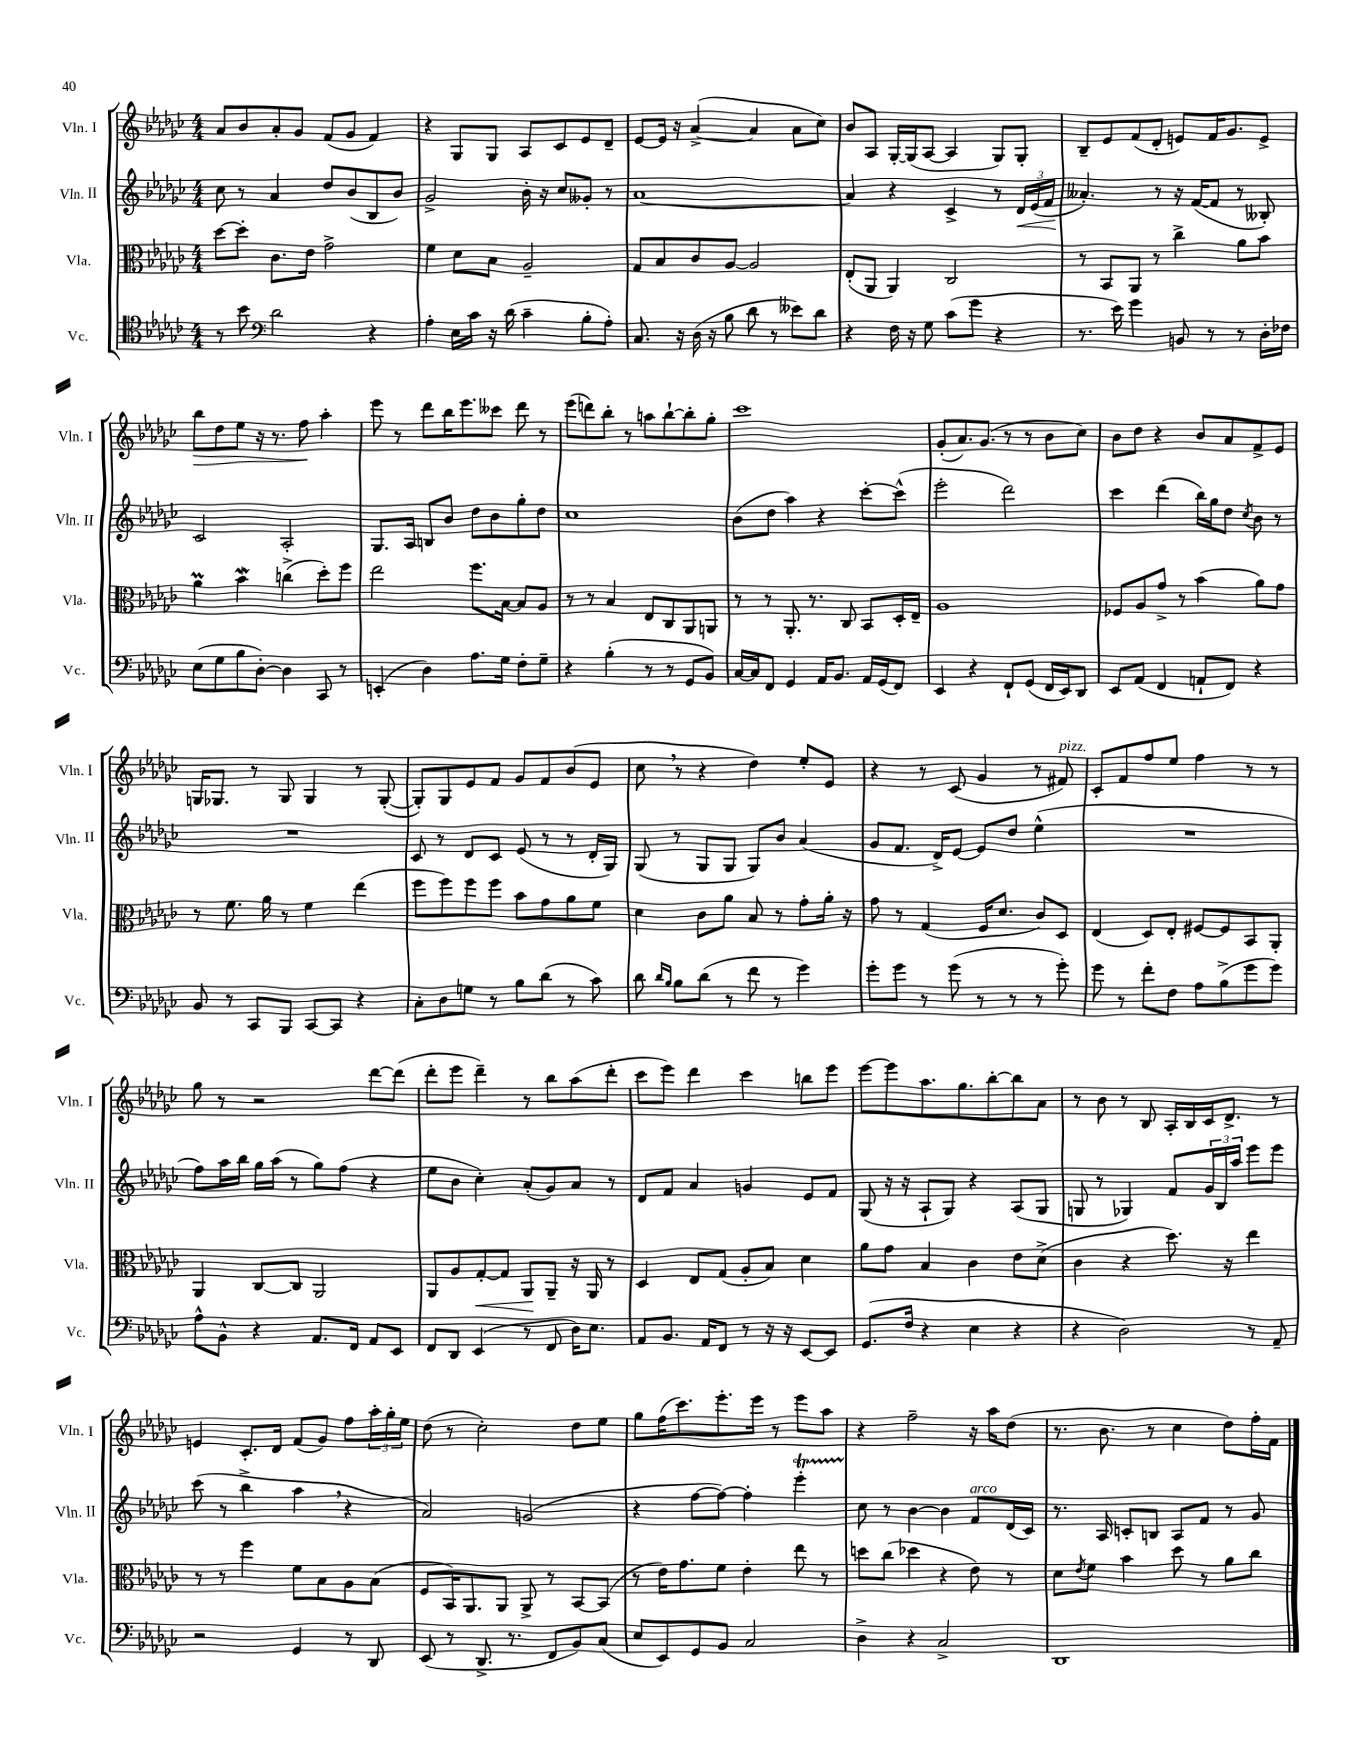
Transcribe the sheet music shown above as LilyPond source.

<<
\new StaffGroup <<
\new Staff = "s0" \with { instrumentName = "Vln. I" shortInstrumentName = "Vln. I" } {
    \clef treble \key ges \major \numericTimeSignature \time 4/4
    aes'8 bes'8 aes'8-. ges'8 f'8( ges'8 f'4) |
    r4 ges8 ges8 aes8 ces'8 ees'8 des'8-- |
    ees'8~ ees'16 r16 aes'4~->( aes'4 aes'8 ces''8) |
    bes'8 aes8 ges16~-. ges16( aes8~ aes4 ges8) ges8-. |
    bes8-- ees'8 f'8( des'8-. e'8) f'16 ges'8. e'8-> |
    bes''8\> des''8 ees''8 r16 r8. f''8\! aes''4-. |
    ees'''8 r8 des'''8 bes''16 ees'''8. ceses'''8 des'''8 r8 |
    ees'''8( d'''8) bes''8-. r8 a''8 bes''8~-! bes''8-. ges''8-. |
    ces'''1 |
    ges'8-.( aes'8.) ges'8.( r8 r8 bes'8 ces''8) |
    bes'8 des''8 r4 bes'8 aes'8 f'8-> ees'8 |
    g16 ges8. r8 ges8 ges4 r8 ges8~-.( |
    ges8-.) ges8 ees'8 f'8 ges'8 f'8 bes'8( ees'8 |
    ces''8 \breathe r8 r4 des''4) ees''8-. ees'8 |
    r4 r8 ces'8( ges'4 r8 fis'8^\markup { \italic "pizz." }) |
    ces'8-. f'8 f''8 ees''8 f''4 r8 r8 |
    ges''8 r8 r2 des'''8~ des'''8( |
    des'''8-. ees'''8 des'''4--) r8 bes''8 aes''8( des'''8-. |
    ces'''8 ees'''8) des'''4 ces'''4 b''8 ees'''8 |
    ees'''8~ ees'''8 aes''8. ges''8. bes''8~-. bes''8 aes'8 |
    r8 bes'8 r8 bes8 aes16-. bes16 ces'16 des'8.-> r8 |
    e'4 ces'8.-. des'16 f'8( ges'8) f''8 \tuplet 3/2 { aes''16-. ges''16-. ees''16 } |
    des''8( r8 ces''2-.) des''8 ees''8 |
    ges''8 f''16( ces'''8.) ees'''8.-. ees'''16 r8 ees'''8 aes''8 |
    r4 f''2-- r16 aes''16 des''8( |
    r8. bes'8. r8 ces''4 des''8) f''16-. f'16 \bar "|." |
}
\new Staff = "s1" \with { instrumentName = "Vln. II" shortInstrumentName = "Vln. II" } {
    \clef treble \key ges \major \numericTimeSignature \time 4/4
    ces''8 r8 aes'4 des''8 bes'8( bes8 bes'8) |
    ges'2-> bes'16-. r16 ces''8 geses'8-. r8 |
    aes'1~ |
    aes'4 r4 ces'4-> r8 \tuplet 3/2 { des'16\< ees'16( f'16 } |
    aeses'4.-.\!) r8 r16 f'16~( f'8 r8 beses8-.) |
    ces'2 aes2-. |
    ges8. aes16 b8 bes'8 des''8 bes'8 ges''8-. des''8 |
    ces''1 |
    bes'8( des''8 aes''4) r4 ces'''8~-. ces'''8-^( |
    ees'''2-. des'''2) |
    ces'''4 des'''4( bes''16) ges''16 des''8 \acciaccatura { ces''8 } bes'8 r8 |
    R1 |
    ces'8 r8 des'8 ces'8 ees'8( r8 r8 des'16-. ges16) |
    ges8( r8 ges8 ges8 ges8) bes'8 aes'4( |
    ges'8 f'8. des'16->) ees'8~ ees'8 des''8 ees''4-^( |
    R1 |
    f''8) aes''16 bes''16 ges''16 aes''16( r8 ges''8) f''8( r4 |
    ees''8 bes'8 ces''4-.) aes'8-.( ges'8) aes'8 r8 |
    des'8 f'8 aes'4 g'4 ees'8 f'8 |
    ges8( r16 r16 aes8-! ges8) r4 aes8( ges8 |
    g8 r8 ges4) f'8 \tuplet 3/2 { ges'16 bes16 aes''16 } ees'''8 ees'''8 |
    ces'''8( r8 bes''4-> aes''4 \breathe r4 |
    aes'2) g'2( |
    r4 f''8~ f''8~) f''4-. ees'''4-.\startTrillSpan |
    ces''8\stopTrillSpan r8 bes'4~ bes'4 f'8^\markup { \italic "arco" } des'16( ces'16) |
    r8. aes16 c'8-. b8 aes8 f'8 r8 ges'8 \bar "|." |
}
\new Staff = "s2" \with { instrumentName = "Vla." shortInstrumentName = "Vla." } {
    \clef alto \key ges \major \numericTimeSignature \time 4/4
    des''8~ des''8-. ces'8. ees'16 ges'2-> |
    f'4 des'8 bes8 aes2-- |
    ges8 bes8 ces'8 aes8~ aes2 |
    ees8-.( aes,8 aes,4) ces2 |
    r8 bes,8 aes,8 r8 ces''4-> aes'8 bes'8 |
    aes'4\prall bes'4\mordent c''4->( des''8-.) f''8 |
    ees''2 f''8. bes16~ bes8 aes8 |
    r8 r8 bes4 ees8 ces8 aes,8 a,8 |
    r8 r8 aes,8.-. r8. ces8 bes,8 des16-. ees16-- |
    aes1 |
    fes8 aes8 ges'8-> r8 bes'4( aes'8) ges'8 |
    r8 f'8. aes'16 r8 f'4 ees''4( |
    f''8 f''8) f''8 f''8 bes'8 ges'8 aes'8 f'8 |
    des'4 ces'8 aes'8 bes8 r8 ges'8-. aes'16-. r16 |
    ges'8 r8 ges4( f16 des'8. ces'8) des8 |
    ees4( des8) ees8-. fis8~ fis8 bes,8 aes,8-. |
    aes,4 ces8~ ces8 aes,2 |
    aes,8 aes8 ges8~-.\< ges8 aes,8\! aes,8-- r16 aes,16 r8 |
    des4 ees8 ges8( aes8-. bes8) des'4 |
    aes'8 ges'8 bes4 ces'4 ees'8 des'8->( |
    ces'4 r4 des''8.) r16 ees''4 |
    r8 r8 f''4 f'8 bes8 aes8 bes8( |
    f8 bes,16) aes,8. aes,8 aes,8-> r8 bes,8~ bes,8( |
    r8 ees'16) ges'8. f'8 ees'4-. ees''8 r8 |
    d''8 ces''8( des''4 r4 ees'8) r8 |
    des'8 \acciaccatura { ees'8 } f'8 bes'4 des''8 r8 aes'8 ces''8 \bar "|." |
}
\new Staff = "s3" \with { instrumentName = "Vc." shortInstrumentName = "Vc." } {
    \clef tenor \key ges \major \numericTimeSignature \time 4/4
    r8 bes'8 \clef bass des'2 r4 |
    aes4-. ees16 ces'16 r16 des'16( ces'4-- bes8-. aes8-.) |
    ces8. r16 des16( r16 bes8 des'8 r8 eeses'8) des'8 |
    r4 f16 r16 ges8 ces'8( ges'8 r4 |
    r8. ees'16) ges'4 b,8 r8 r8 des16-. fes16 |
    ees8( ges8 bes8 des8~-.) des4 ces,8 r8 |
    e,4-.( des4) aes8. ges16 f8-. ges8-- |
    r4 bes4-.( r8 r8 ges,8 bes,8) |
    ces16~ ces16 f,8 ges,4 aes,16 bes,8. aes,16 ges,16( f,8) |
    ees,4 r4 f,8-! ges,8( f,16 ees,16) des,8 |
    ees,8 aes,8( f,4 a,8-! f,8) r4 |
    bes,8 r8 ces,8 bes,,8 ces,8~ ces,8 r4 |
    ces8-. des8 g8 r8 bes8 des'8( r8 ces'8) |
    des'8 \grace { des'16 bes16 } bes8 des'8( r8 f'8 r8 ges'4) |
    ges'8-. ges'8 r8 ges'8( r8 r8 r8 ges'8-.) |
    ges'8 r8 f'8-. f8 aes8 bes8->( ges'8 ges'8) |
    aes8-^ bes,8-^ r4 aes,8. f,16 aes,8 ees,8 |
    f,8 des,8 ees,4( r8 f,8 des16) ees8. |
    aes,8 bes,8. aes,16 f,8 r8 r16 r16 ees,8~ ees,8 |
    ges,8.( f16 r4 ees4 r4 |
    r4 des2) r8 aes,8-- |
    r2 ges,4 r8 des,8 |
    ees,8( r8 des,8.-> r8. f,8 bes,8) ces8( |
    ees8 ees,8) ges,8 bes,8 ces2 |
    des4-> r4 ces2-> |
    des,1 \bar "|." |
}
>>
>>
\layout { \context { \Score \remove "Bar_number_engraver" } }
